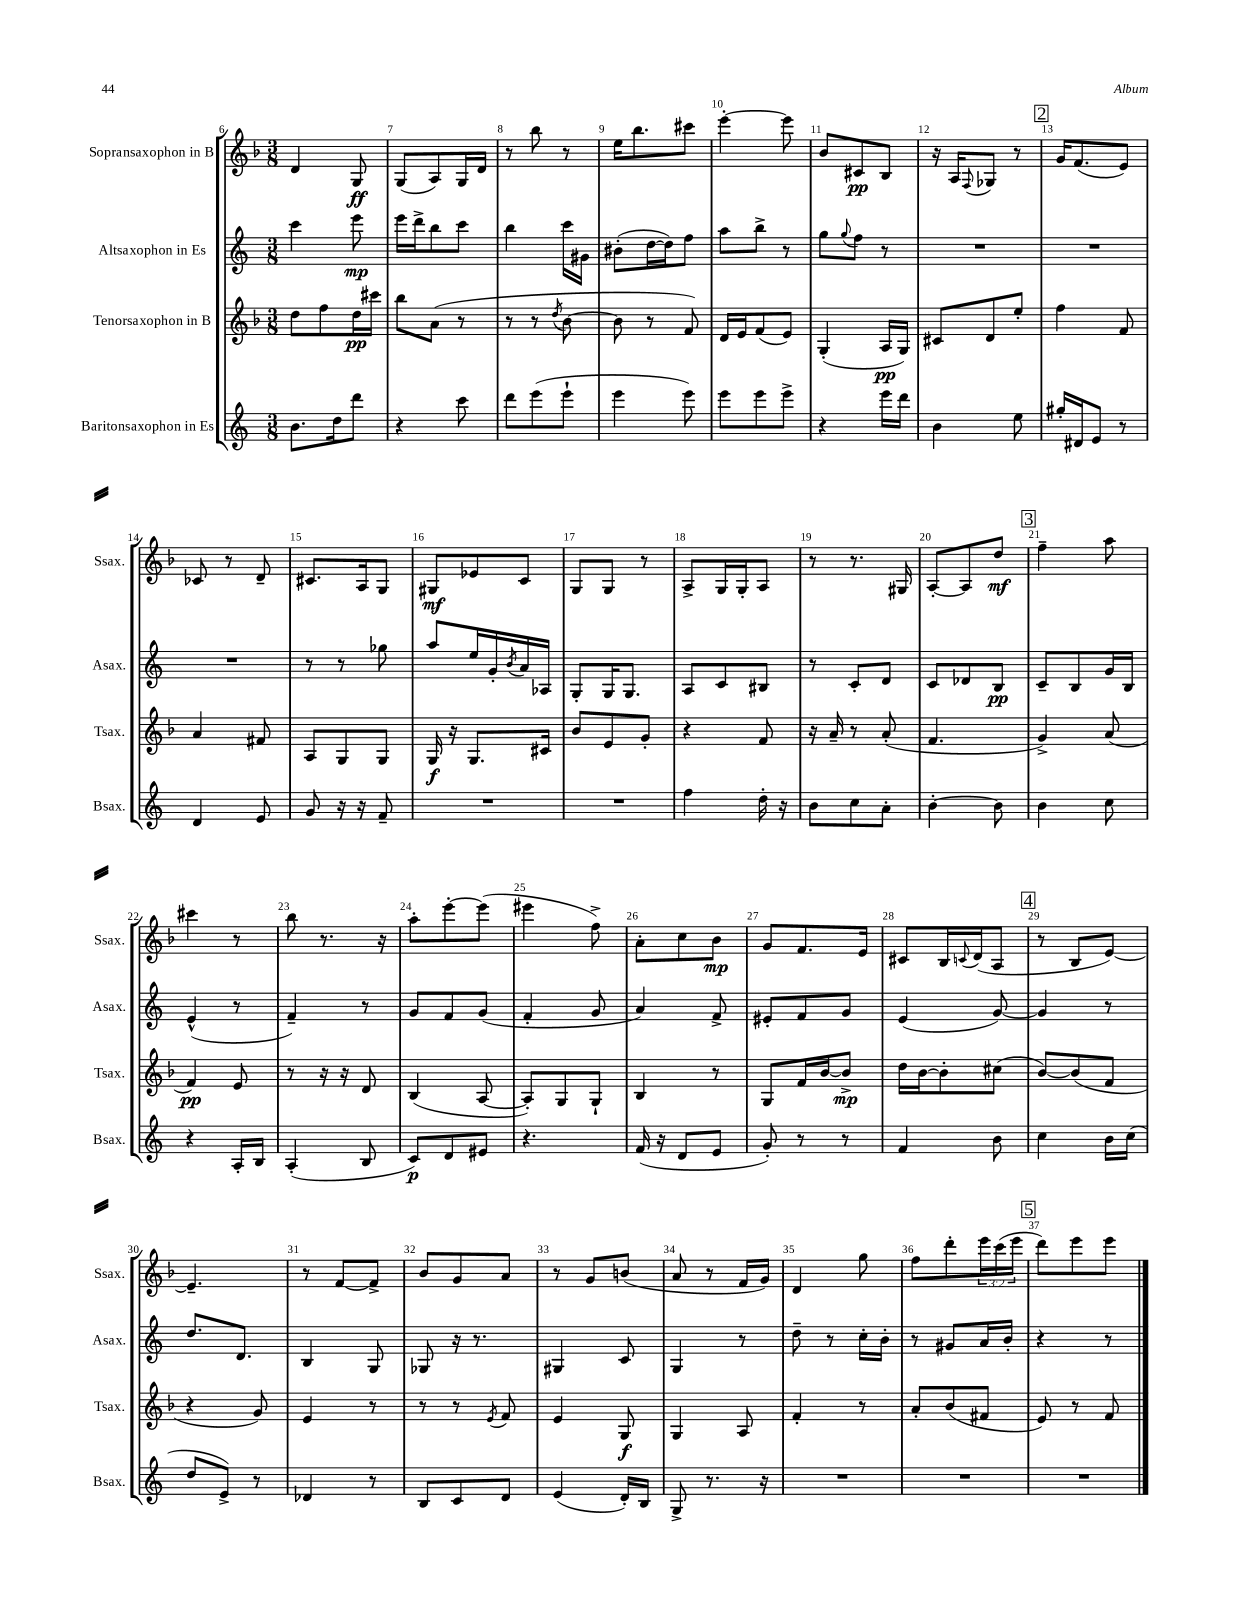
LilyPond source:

<<
\new StaffGroup <<
\new Staff = "s0" \with { instrumentName = "Sopransaxophon in B" shortInstrumentName = "Ssax." } {
    \clef treble \key f \major \numericTimeSignature \time 3/8 \override Staff.TupletNumber.text = #tuplet-number::calc-fraction-text
    d'4 g8\ff |
    g8( a8) g16 d'16 |
    r8 bes''8 r8 |
    e''16 bes''8. cis'''8 |
    e'''4~-. e'''8 |
    bes'8 cis'8\pp bes8 |
    r16 a16 \appoggiatura { f8 } ges8 r8 |
    \mark \markup { \box "2" } g'16 f'8.( e'8) |
    ces'8 r8 d'8-- |
    cis'8. a16 g8 |
    gis8\mf ees'8 c'8 |
    g8 g8 r8 |
    a8-> g16 g16-. a8 |
    r8 r8. gis16 |
    a8~-. a8 d''8\mf |
    \mark \markup { \box "3" } f''4-- a''8 |
    cis'''4 r8 |
    bes''8 r8. r16 |
    a''8-. e'''8~-. e'''8( |
    eis'''4 f''8->) |
    a'8-. c''8 bes'8\mp |
    g'8 f'8. e'16 |
    cis'8 bes16 \appoggiatura { c'8 } d'16( a8 |
    \mark \markup { \box "4" } r8 bes8 e'8~) |
    e'4.-- |
    r8 f'8~ f'8-> |
    bes'8 g'8 a'8 |
    r8 g'8 b'8( |
    a'8 r8 f'16 g'16) |
    d'4 g''8 |
    f''8 d'''8-. \tuplet 3/2 { e'''16 c'''16( e'''16 } |
    \mark \markup { \box "5" } d'''8) e'''8 e'''8 \bar "|." |
}
\new Staff = "s1" \with { instrumentName = "Altsaxophon in Es" shortInstrumentName = "Asax." } {
    \clef treble \key c \major \numericTimeSignature \time 3/8
    c'''4 e'''8\mp |
    e'''16 d'''16-> b''8 c'''8 |
    b''4 c'''16 gis'16 |
    bis'8-.( d''16~ d''16) f''8 |
    a''8 b''8-> r8 |
    g''8 \appoggiatura { g''8 } f''8 r8 |
    R4. |
    \mark \markup { \box "2" } R4. |
    R4. |
    r8 r8 ges''8 |
    a''8 e''16 g'16-. \acciaccatura { b'8 } a'16 aes16 |
    g8-. g16 g8. |
    a8 c'8 bis8 |
    r8 c'8-. d'8 |
    c'8 des'8 b8\pp |
    \mark \markup { \box "3" } c'8-- b8 g'16 b16 |
    e'4-^( r8 |
    f'4--) r8 |
    g'8 f'8 g'8( |
    f'4-. g'8 |
    a'4) f'8-> |
    eis'8-. f'8 g'8 |
    e'4( g'8~) |
    \mark \markup { \box "4" } g'4 r8 |
    d''8. d'8. |
    b4 g8 |
    ges8 r16 r8. |
    gis4 c'8 |
    g4 r8 |
    d''8-- r8 c''16-. b'16-. |
    r8 gis'8 a'16 b'16-. |
    \mark \markup { \box "5" } r4 r8 \bar "|." |
}
\new Staff = "s2" \with { instrumentName = "Tenorsaxophon in B" shortInstrumentName = "Tsax." } {
    \clef treble \key f \major \numericTimeSignature \time 3/8
    d''8 f''8 d''16\pp cis'''16 |
    bes''8 a'8( r8 |
    r8 r8 \acciaccatura { d''8 } bes'8~ |
    bes'8 r8 f'8) |
    d'16 e'16 f'8( e'8) |
    g4-.( a16\pp g16) |
    cis'8 d'8 e''8-. |
    \mark \markup { \box "2" } f''4 f'8 |
    a'4 fis'8 |
    a8 g8 g8 |
    g16\f r16 g8. cis'16 |
    bes'8 e'8 g'8-. |
    r4 f'8 |
    r16 a'16-- r8 a'8-.( |
    f'4. |
    \mark \markup { \box "3" } g'4->) a'8( |
    f'4\pp) e'8 |
    r8 r16 r16 d'8 |
    bes4( a8~ |
    a8-.) g8 g8-! |
    bes4 r8 |
    g8 f'16 bes'16~ bes'8->\mp |
    d''16 bes'16~ bes'8-. cis''8( |
    \mark \markup { \box "4" } bes'8~) bes'8( f'8 |
    r4 g'8) |
    e'4 r8 |
    r8 r8 \acciaccatura { e'8 } f'8 |
    e'4 g8\f |
    g4 a8 |
    f'4-. r8 |
    a'8-. bes'8( fis'8 |
    \mark \markup { \box "5" } e'8) r8 f'8 \bar "|." |
}
\new Staff = "s3" \with { instrumentName = "Baritonsaxophon in Es" shortInstrumentName = "Bsax." } {
    \clef treble \key c \major \numericTimeSignature \time 3/8
    b'8. d''16 d'''8 |
    r4 c'''8 |
    d'''8 e'''8( e'''8-! |
    e'''4 e'''8) |
    e'''8 e'''8 e'''8-> |
    r4 e'''16 d'''16 |
    b'4 e''8 |
    \mark \markup { \box "2" } gis''16-. dis'16 e'8 r8 |
    d'4 e'8 |
    g'8 r16 r16 f'8-- |
    R4. |
    R4. |
    f''4 d''16-. r16 |
    b'8 c''8 a'8-. |
    b'4~-. b'8 |
    \mark \markup { \box "3" } b'4 c''8 |
    r4 a16-. b16 |
    a4-.( b8 |
    c'8\p) d'8 eis'8 |
    r4. |
    f'16( r16 d'8 e'8 |
    g'8-.) r8 r8 |
    f'4 b'8 |
    \mark \markup { \box "4" } c''4 b'16 c''16( |
    d''8 e'8->) r8 |
    des'4 r8 |
    b8 c'8 d'8 |
    e'4( d'16-.) b16 |
    g8-> r8. r16 |
    R4. |
    R4. |
    \mark \markup { \box "5" } R4. \bar "|." |
}
>>
>>
\layout { \context { \Score currentBarNumber = #6 \override BarNumber.break-visibility = ##(#f #t #t) barNumberVisibility = #all-bar-numbers-visible } }
